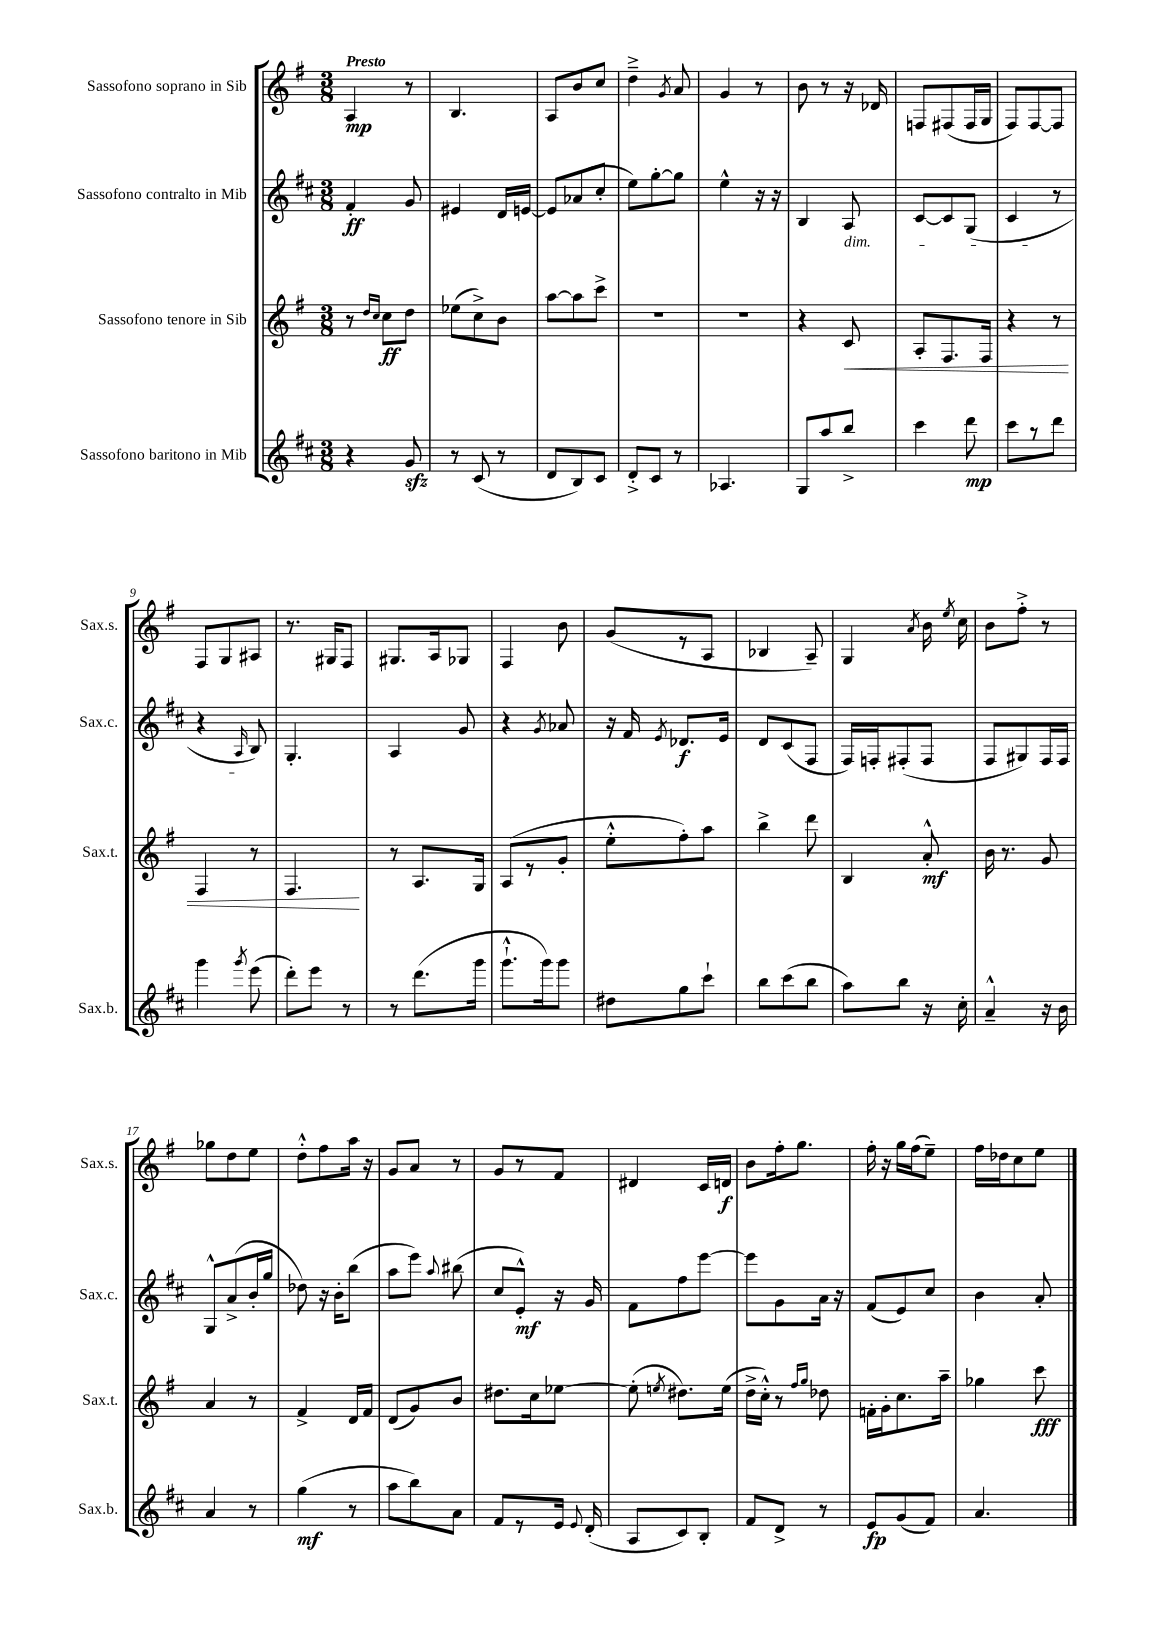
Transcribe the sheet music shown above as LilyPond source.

<<
\new StaffGroup <<
\new Staff = "s0" \with { instrumentName = "Sassofono soprano in Sib" shortInstrumentName = "Sax.s." } {
    \clef treble \key g \major \numericTimeSignature \time 3/8 \tempo "Presto"
    \autoBeamOff a4\mp r8 |
    b4. |
    a8[ b'8 c''8] |
    d''4---> \acciaccatura { g'8 } a'8 |
    g'4 r8 |
    b'8 r8 r16 des'16 |
    f8[ fis8( fis16 g16] |
    fis8[) fis8~ fis8] |
    fis8[ g8 ais8] |
    r8. gis16[ fis8] |
    gis8.[ a16 ges8] |
    fis4 b'8 |
    g'8[( r8 a8] |
    bes4 a8--) |
    g4 \acciaccatura { a'8 } b'16 \acciaccatura { e''8 } c''16 |
    b'8[ fis''8]-.-> r8 |
    ges''8[ d''8 e''8] |
    d''8[-.-^ fis''8 a''16] r16 |
    g'8[ a'8] r8 |
    g'8[ r8 fis'8] |
    dis'4 c'16[ d'16]\f |
    b'8[ fis''16-. g''8.] |
    fis''16-. r16 g''16[ fis''16( e''8]--) |
    fis''16[ des''16 c''8 e''8] \bar "|." |
}
\new Staff = "s1" \with { instrumentName = "Sassofono contralto in Mib" shortInstrumentName = "Sax.c." } {
    \clef treble \key d \major \numericTimeSignature \time 3/8
    \autoBeamOff fis'4-.\ff g'8 |
    eis'4 d'16[ e'16]~ |
    e'8[ aes'8( cis''8]-. |
    e''8[) g''8~-. g''8] |
    e''4-^ r16 r16 |
    b4 a8\dim |
    cis'8[~ cis'8 g8]( |
    cis'4 r8 |
    r4 \grace { a16 } b8\!) |
    g4.-. |
    a4 g'8 |
    r4 \acciaccatura { g'8 } aes'8 |
    r16 fis'16 \acciaccatura { e'8 } des'8.[\f e'16] |
    d'8[ cis'8( fis8] |
    fis16[) f16-. fis8-.( fis8] |
    fis8[ gis8) fis16 fis16] |
    g8[-^ a'8->( b'16-. g''16] |
    des''8) r16 b'16[-. b''8]( |
    a''8[ e'''8]) \appoggiatura { a''8 } bis''8( |
    cis''8[ e'8]-.-^\mf) r16 g'16 |
    fis'8[ fis''8 e'''8]~ |
    e'''8[ g'8 a'16] r16 |
    fis'8[( e'8) cis''8] |
    b'4 a'8-. \bar "|." |
}
\new Staff = "s2" \with { instrumentName = "Sassofono tenore in Sib" shortInstrumentName = "Sax.t." } {
    \clef treble \key g \major \numericTimeSignature \time 3/8
    \autoBeamOff r8 \grace { d''16[ c''16] } c''8[\ff d''8] |
    ees''8[( c''8->) b'8] |
    a''8[~ a''8 c'''8]-> |
    r4. |
    R4. |
    r4 c'8\< |
    a8[-. fis8. fis16] |
    r4 r8 |
    fis4 r8 |
    fis4.\! |
    r8 a8.[ g16] |
    a8[( r8 g'8]-. |
    e''8[-.-^ fis''8-.) a''8] |
    b''4-> d'''8 |
    b4 a'8-.-^\mf |
    b'16 r8. g'8 |
    a'4 r8 |
    fis'4-> d'16[ fis'16] |
    d'8[( g'8) b'8] |
    dis''8.[ c''16 ees''8]~ |
    ees''8-.( \acciaccatura { e''8 } dis''8.[) e''16]( |
    d''16[-> c''16]-.-^) r8 \grace { fis''16[ g''16] } des''8 |
    f'16[-. g'16-. c''8. a''16]-- |
    ges''4 c'''8\fff \bar "|." |
}
\new Staff = "s3" \with { instrumentName = "Sassofono baritono in Mib" shortInstrumentName = "Sax.b." } {
    \clef treble \key d \major \numericTimeSignature \time 3/8
    \autoBeamOff r4 g'8\sfz |
    r8 cis'8( r8 |
    d'8[ b8) cis'8] |
    d'8[-.-> cis'8] r8 |
    aes4. |
    g8[ a''8 b''8]-> |
    cis'''4 d'''8\mp |
    cis'''8[ r8 d'''8] |
    g'''4 \acciaccatura { g'''8 } e'''8( |
    d'''8[-.) e'''8] r8 |
    r8 d'''8.[( g'''16] |
    g'''8.[-!-^ g'''16) g'''8] |
    dis''8[ g''8 cis'''8]-! |
    b''8[ cis'''8( b''8] |
    a''8[) b''8] r16 cis''16-. |
    a'4---^ r16 b'16 |
    a'4 r8 |
    g''4\mf( r8 |
    a''8[ b''8) a'8] |
    fis'8[ r8 e'16] \appoggiatura { e'8 } d'16-.( |
    a8[ cis'8) b8]-. |
    fis'8[ d'8]-> r8 |
    e'8[\fp g'8( fis'8]) |
    a'4. \bar "|." |
}
>>
>>
